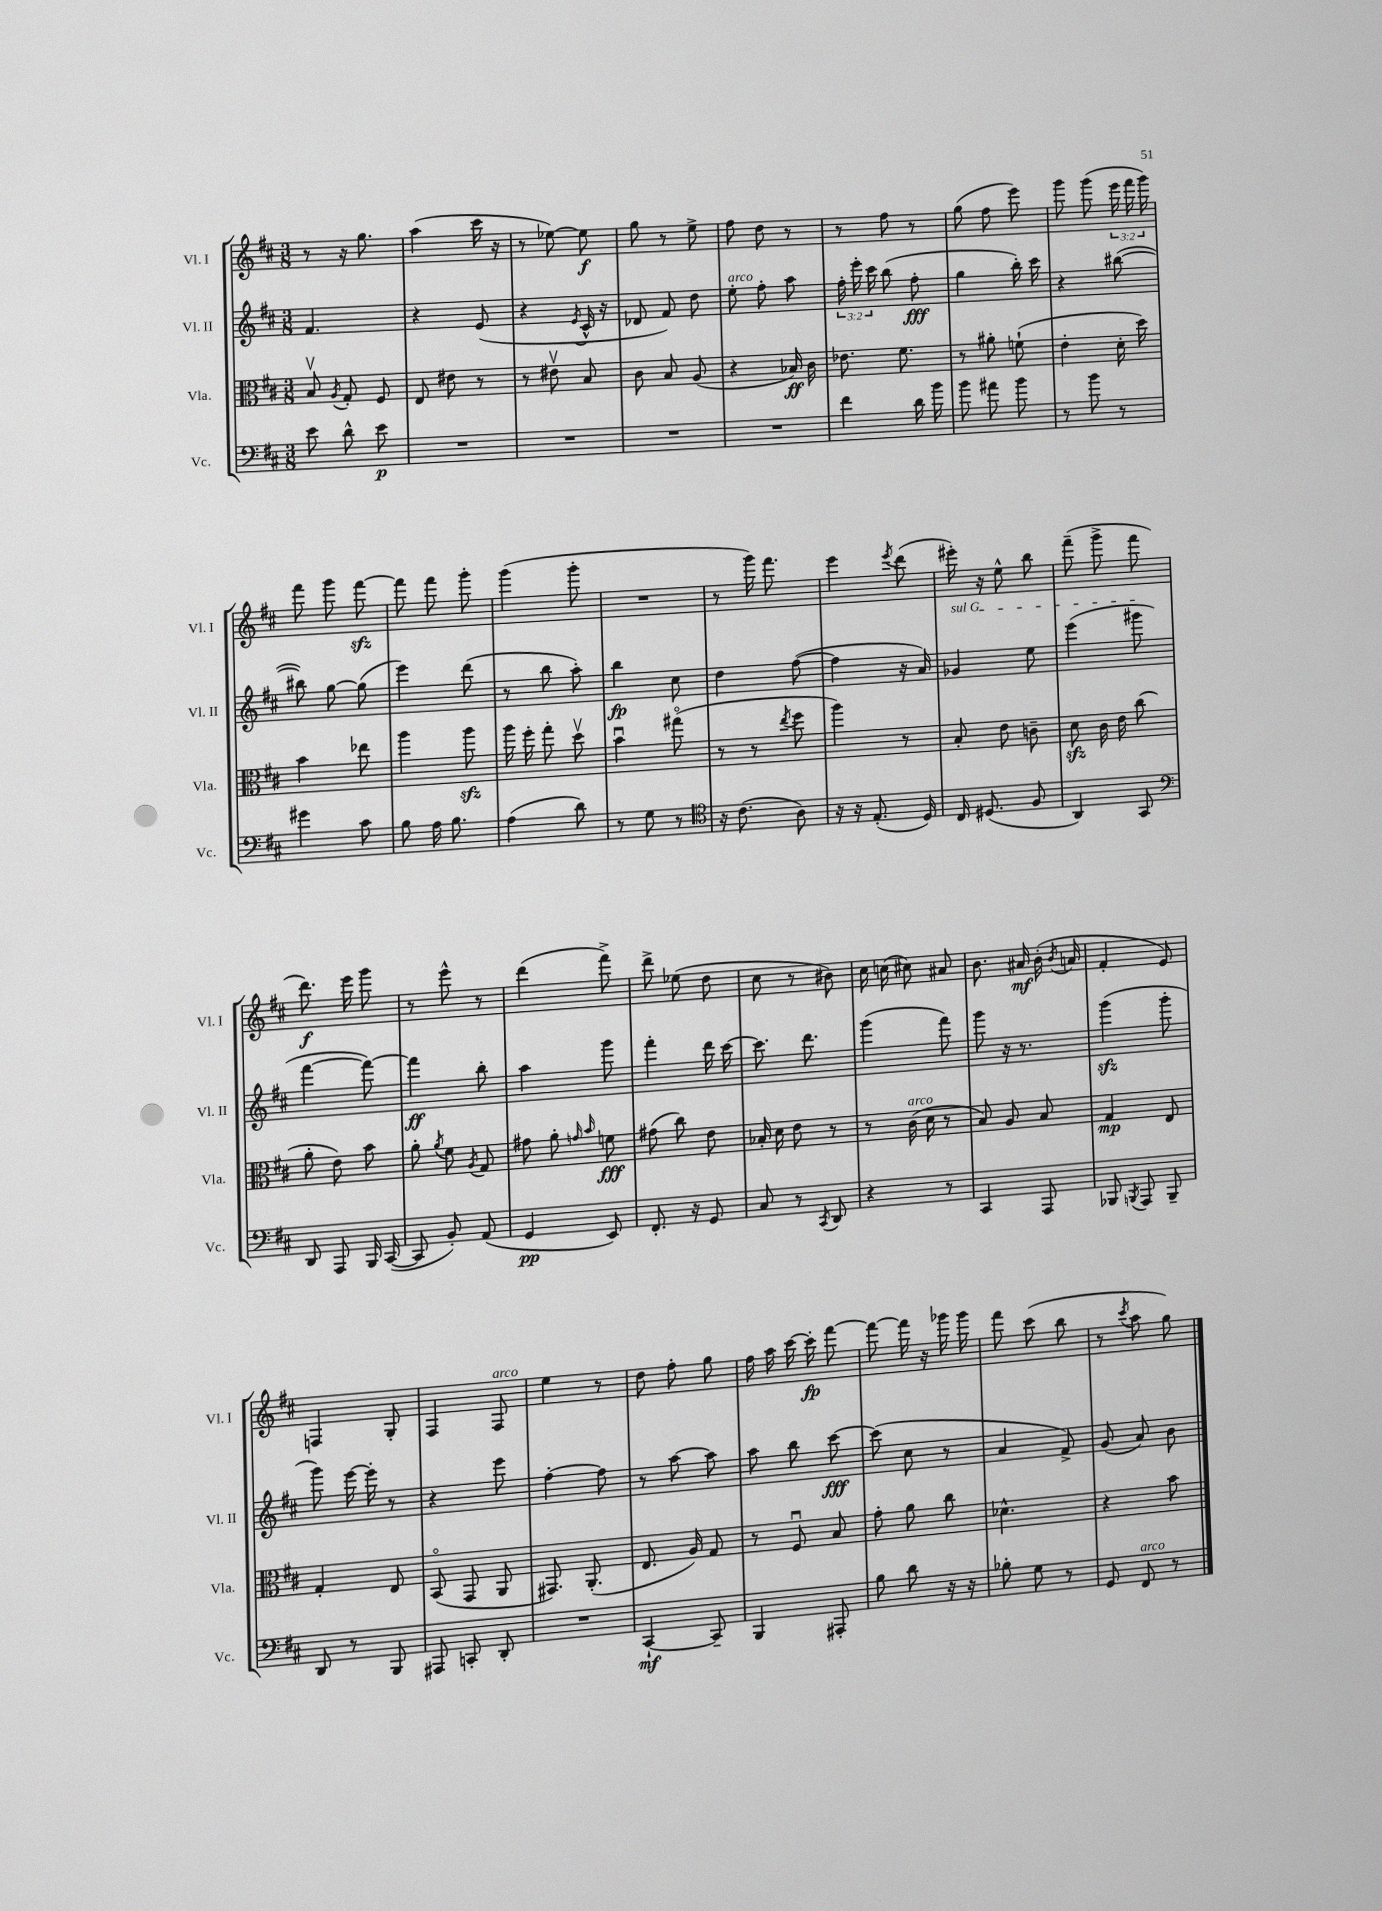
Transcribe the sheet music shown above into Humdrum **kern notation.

**kern	**kern	**kern	**kern
*staff4	*staff3	*staff2	*staff1
*clefF4	*clefC3	*clefG2	*clefG2
*k[f#c#]	*k[f#c#]	*k[f#c#]	*k[f#c#]
*M3/8	*M3/8	*M3/8	*M3/8
8e\	8Bv/	4.f#/	8r
.	8qA/	.	.
8d^^\	8G'/	.	16r
.	.	.	8.gg\
8e\	8F#/	.	.
=	=	=	=
4.r	8E/	4r	(4aa\
.	8e#\	.	.
.	8r	(8e/	16ccc#\
.	.	.	16r
=	=	=	=
4.r	8r	4r	8r
.	8e#v\	.	[8ee-\)
.	.	8qe/	.
.	8B/	16c#^^/	8ee-\]
.	.	16r	.
=	=	=	=
4.r	8c#\	8d-/	8gg\
.	8B/	8f#/)	8r
.	(8A/	8dd\	8ee^\
=	=	=	=
4.r	4r	8ee'\	8ff#\
.	.	8ff#'\	8dd\
.	16B-/)	8aa\	8r
.	16c#\	.	.
=	=	=	=
4f#\	8.e-\	24ff#'\	8r
.	.	24eee'\	.
.	.	24ccc#\	.
.	.	(8bb\	8ff#\
.	8.f#\	.	.
16d\	.	8ff#'\	8r
16b\	.	.	.
=	=	=	=
8b\	8r	4gg\	(8gg\
8a#\	8a#'\	.	8ff#\
8b\	(8f`\	16bb'\)	8eee\)
.	.	16ccc#\	.
=	=	=	=
8r	4e'\	4r	8ggg\
8b\	.	.	(8ggg\
8r	16d'\	([8bb#\	24eee\
.	.	.	24fff#\
.	16dd\)	.	.
.	.	.	24ggg\)
=	=	=	=
4g#\	4b\	8bb#\])	8fff#\
.	.	[8gg\	8ggg\
8c#\	8ee-\	(8gg\]	[8fff#\
=	=	=	=
8B\	4aa\	4eee\)	8fff#\]
16A\	.	.	8fff#\
8.B\	.	.	.
.	8aa\	(8ddd\	8ggg'\
=	=	=	=
(4A\	16aa\	8r	(4ggg\
.	16ff#'\	.	.
.	8gg'\	8bb\	.
8d\)	8ddv\	8aa'\)	8ggg'\
=	=	=	=
8r	4bu\	4bb\	4.r
8G\	.	.	.
8r	(8gg#o\	8cc#\	.
=	=	=	=
*clefC4	*	*	*
16r	8r	4dd\	8r
(8.c#\	.	.	.
.	8r	.	16ggg\)
.	.	.	8.fff#\
.	8qee/	.	.
8A\)	8ff#\	([8ff#\	.
=	=	=	=
16r	4aa\)	4ff#\]	4eee\
16r	.	.	.
(8.E'/	.	.	.
.	.	.	8qeee/
.	8r	16r	(8ddd\
16D/)	.	16a/)	.
=	=	=	=
16C#/	8B'/	4g-/	16eee#'\)
(8.D#/	.	.	16r
.	8e\	.	8ee^^\
8F#/	8c~\	8ee\	8bb\
=	=	=	=
4AA/)	8d\	(4eee\	(8fff#~\
.	16c#\	.	8ggg^\
.	16e\	.	.
8GG/	(8cc#\	8ggg#\	8fff#\
=	=	=	=
*clefF4	*	*	*
8DD/	8a'\	[4fff#\	8.ddd\)
8AAA/	8e\)	.	.
.	.	.	16eee\
16BBB/	8b\	8fff#\_)	8ggg\
([16CC#/	.	.	.
=	=	=	=
8CC#/]	8a'\	4fff#\]	8r
.	8qa/	.	.
8BB'/)	8f#\	.	8eee^^\
.	8qA/	.	.
(8AA/	8G/	8bb'\	8r
=	=	=	=
4GG/	8g#\	4aa\	(4ddd\
.	8a'\	.	.
.	16qqg/	.	.
.	16qqb/	.	.
8EE/)	8f\	8ggg\	8fff#^\)
=	=	=	=
8.FF#'/	(8g#\	4fff#'\	8ddd^\
.	8cc#\)	.	(8ee-\
16r	.	.	.
8GG/	8e\	16ddd\	8dd\
.	.	[16ccc#\	.
=	=	=	=
8C#/	16B-'/	8.ccc#\]	8cc#\
.	16d\	.	.
8r	8e\	.	8r
.	.	8.ddd\	.
8qCC#/	.	.	.
8DD/	8r	.	8b#\)
=	=	=	=
4r	8r	(4ggg\	16cc#\
.	.	.	(16cc\
.	(16c#\	.	8cc#\)
.	16d\	.	.
8r	8r	8fff#\)	8a#/
=	=	=	=
4CC#/	8B/)	8ggg\	8.b\
.	8A/	16r	.
.	.	8.r	16a#/
8AAA/	8B/	.	(16b'\
.	.	.	8qb/
.	.	.	16a/
=	=	=	=
8BBB-/	4G/	(4ggg\	4f#'/
8qBBB/	.	.	.
8AAA/	.	.	.
8BBB~/	8E/	8ggg'\	8e/)
=	=	=	=
8DD/	4G'/	8ggg\)	4F/
8r	.	[16eee\	.
.	.	16eee'\]	.
8BBB/	8E/	8r	8G'/
=	=	=	=
8AAA#/	(8BBo/	4r	4F#/
8CC'/	8GG/	.	.
8DD'/	8AA/	8eee\	8F#/
=	=	=	=
4.r	8.GG#/)	[4ff#'\	4ee\
.	(8.AA'/	.	.
.	.	8ff#\]	8r
=	=	=	=
[4CC#`/	8.E/	8r	8dd\
.	.	[8aa\	8ff#'\
.	16A/)	.	.
8CC#~/]	8G/	8aa\]	8gg\
=	=	=	=
4BBB/	8r	8aa\	16ff#\
.	.	.	16aa\
.	8F#u/	8bb\	[16ccc#\
.	.	.	16ccc#'\]
8AAA#'/	8B/	[8ccc#\	[8fff#\
=	=	=	=
8B\	8g'\	(8ccc#\]	8fff#\_
8d\	8a\	8cc#\	16fff#\]
.	.	.	16r
16r	8cc#\	8r	16ggg-\
16r	.	.	16ggg-\
=	=	=	=
8B-'\	4.d-^^\	4a/	8fff#\
8G\	.	.	(8ccc#\
8r	.	8f#^/)	8bb\
=	=	=	=
8GG/	4r	(8g/	8r
.	.	.	8qccc#/
8FF#/	.	8a/)	8aa\
8r	8b\	8b\	8gg\)
==	==	==	==
*-	*-	*-	*-
